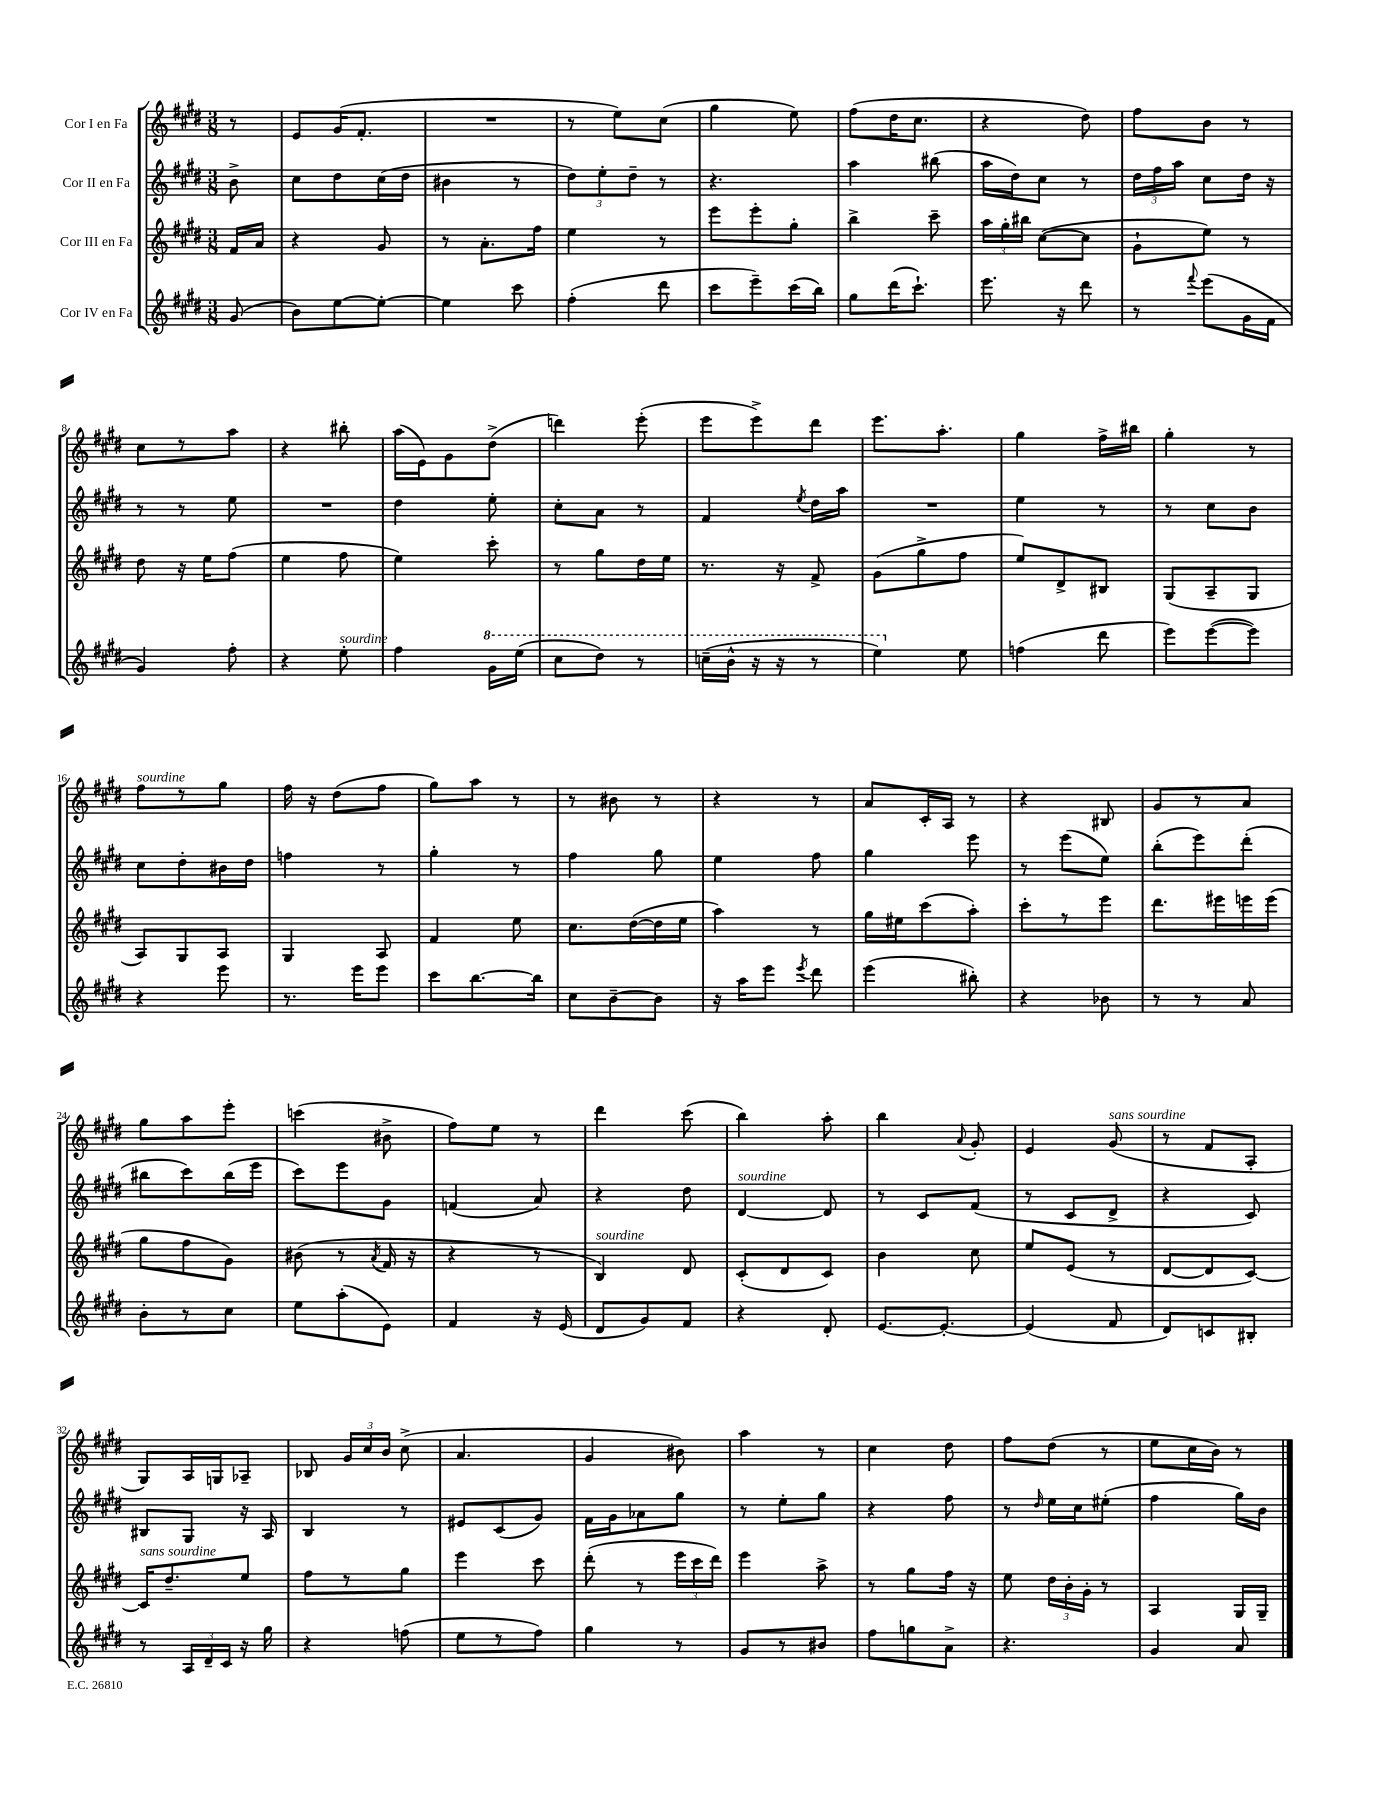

**kern	**kern	**kern	**kern
*part4	*part3	*part2	*part1
*staff4	*staff3	*staff2	*staff1
*I"Cor IV en Fa	*I"Cor III en Fa	*I"Cor II en Fa	*I"Cor I en Fa
*clefG2	*clefG2	*clefG2	*clefG2
*k[f#c#g#d#]	*k[f#c#g#d#]	*k[f#c#g#d#]	*k[f#c#g#d#]
*M3/8	*M3/8	*M3/8	*M3/8
=	=	=	=
(8g#/	16f#/LL	8b^\	8r
.	16a/JJ	.	.
=1	=1	=1	=1
8b\L)	4r	8cc#\L	8e/L
[8ee\	.	8dd#\	(16g#/K
.	.	.	8.f#'/J
8ee'\J_	8g#/	(16cc#\L	.
.	.	16dd#\JJ	.
=2	=2	=2	=2
4ee\]	8r	4b#X\	4.r
.	8.a'\L	.	.
8ccc#\	.	8r	.
.	16ff#\Jk	.	.
=3	=3	=3	=3
(4ff#'\	4ee\	12dd#\L)	8r
.	.	12ee'\	.
.	.	.	8ee\L)
.	.	12dd#~\J	.
8ddd#\	8r	8r	(8cc#\J
=4	=4	=4	=4
8ccc#\L	8eee\L	4.r	4gg#\
8eee~\)	8eee'\	.	.
(16ccc#\L	8gg#'\J	.	8ee\)
16bb\JJ)	.	.	.
=5	=5	=5	=5
8gg#\L	4bb^\	4aa\	(8ff#\L
(16ddd#\K	.	.	16dd#\K
8.ccc#`\J)	.	.	8.cc#\J
.	8ccc#~\	(8bb#X\	.
=6	=6	=6	=6
8.eee\	24aa\LL	16aa\LL	4r
.	24gg#'\	.	.
.	.	16dd#\J)	.
.	24bb#X\JJ	.	.
.	([8cc#\L	8cc#\J	.
16r	.	.	.
8ddd#\	8cc#\J]	8r	8dd#\)
=7	=7	=7	=7
8r	8g#`\L	24dd#\LL	8ff#\L
.	.	24ff#\	.
.	.	24aa\JJ	.
8qqfff#/	.	.	.
(8eee\L	8ee\J)	8cc#\L	8b\J
16g#\L	8r	16dd#\Jk	8r
16f#\JJ	.	16r	.
!!LO:LB:g=z
=8	=8	=8	=8
4g#/)	8dd#\	8r	8cc#\L
.	16r	8r	8r
.	16ee\KL	.	.
8ff#'\	(8ff#\J	8ee\	8aa\J
=9	=9	=9	=9
4r	4ee\	4.r	4r
!LO:TX:a:i:t=sourdine	!	!	!
8ee'\	8ff#\	.	8bb#X'\
=10	=10	=10	=10
4ff#\	4ee\)	4dd#\	(16aa\LL
.	.	.	16e\J)
.	.	.	8g#\
*8va	*	*	*
16gg#\LL	8ccc#'\	8ee'\	(8dd#^\J
(16eee\JJ	.	.	.
=11	=11	=11	=11
8ccc#\L	8r	8cc#'\L	4dddn\)
8ddd#\J)	8gg#\L	8a\J	.
8r	16dd#\L	8r	(8eee'\
.	16ee\JJ	.	.
=12	=12	=12	=12
(16cccn~\LL	8.r	4f#/	8eee\L
16bb^^\JJ	.	.	.
16r	.	.	8eee^\)
16r	16r	.	.
.	.	8qee/	.
8r	8f#^/	16dd#\LL	8ddd#\J
.	.	16aa\JJ	.
=13	=13	=13	=13
4eee\)	(8g#\L	4.r	8.eee\L
.	8gg#^\	.	.
.	.	.	8.aa'\J
*X8va	*	*	*
8ee\	8ff#\J	.	.
=14	=14	=14	=14
(4ffn\	8ee/L)	4ee\	4gg#\
.	8d#^/	.	.
8ddd#\	8B#X/J	8r	16ff#^\LL
.	.	.	16bb#X\JJ
=15	=15	=15	=15
8eee\L)	(8G#/L	8r	4gg#'\
([8eee\	8A~/	8cc#\L	.
8eee\J])	8G#/J	8b\J	8r
!!LO:LB:g=z
=16	=16	=16	=16
!	!	!	!LO:TX:a:i:t=sourdine
4r	8A/L)	8cc#\L	8ff#\L
.	8G#/	8dd#'\	8r
8eee\	8A/J	16b#X\L	8gg#\J
.	.	16dd#\JJ	.
=17	=17	=17	=17
8.r	4G#/	4ffn\	16ff#\
.	.	.	16r
.	.	.	(8dd#\L
16eee\KL	.	.	.
8eee\J	8A/	8r	8ff#\J
=18	=18	=18	=18
8ccc#\L	4f#/	4gg#'\	8gg#\L)
[8.bb\	.	.	8aa\J
.	8ee\	8r	8r
16bb\Jk]	.	.	.
=19	=19	=19	=19
8cc#\L	8.cc#\L	4ff#\	8r
[8b~\	.	.	8b#X\
.	([16dd#\L	.	.
8b\J]	16dd#\]	8gg#\	8r
.	16ee\JJ	.	.
=20	=20	=20	=20
16r	4aa\)	4ee\	4r
16aa\KL	.	.	.
8eee\J	.	.	.
8qeee/	.	.	.
8ddd#\	8r	8ff#\	8r
=21	=21	=21	=21
(4eee\	16gg#\LL	4gg#\	8a/L
.	16ee#X\J	.	.
.	(8ccc#\	.	16c#'/L
.	.	.	16A/JJ
8bb#X'\)	8aa'\J)	8eee\	8r
=22	=22	=22	=22
4r	8ccc#'\L	8r	4r
.	8r	(8eee\L	.
8b-X\	8eee\J	8ee\J)	8B#X/
=23	=23	=23	=23
8r	8.ddd#\L	(8bb'\L	8g#/L
8r	.	8eee\)	8r
.	16eee#X\L	.	.
8a/	16eeen\	(8ddd#'\J	8a/J
.	(16eee\JJ	.	.
!!LO:LB:g=z
=24	=24	=24	=24
8b'\L	8gg#\L	8bb#X\L	8gg#\L
8r	8ff#\	8ccc#\)	8aa\
8cc#\J	8g#\J)	(16bb#\L	8eee'\J
.	.	16eee\JJ	.
=25	=25	=25	=25
8ee\L	(8b#X\	8ccc#\L)	(4cccn\
(8aa'\	8r	8eee\	.
.	8qa/	.	.
8e\J)	16f#/	8g#\J	8b#X^\
.	16r	.	.
=26	=26	=26	=26
4f#/	4r	(4fn/	8ff#\L)
.	.	.	8ee\J
16r	8r	8a/)	8r
(16e/	.	.	.
=27	=27	=27	=27
!	!LO:TX:a:i:t=sourdine	!	!
8d#/L	4B/)	4r	4ddd#\
8g#/)	.	.	.
8f#/J	8d#/	8dd#\	(8ccc#\
=28	=28	=28	=28
!	!	!LO:TX:a:i:t=sourdine	!
4r	(8c#'/L	[4d#/	4bb\)
.	8d#/	.	.
8d#'/	8c#/J)	8d#/]	8aa'\
=29	=29	=29	=29
[8.e/L	4b\	8r	4bb\
.	.	8c#/L	.
8.e'/J_	.	.	.
.	.	.	8qqa/
.	8cc#\	(8f#/J	8g#'/
=30	=30	=30	=30
(4e/]	8ee/L	8r	4e/
.	(8e/J	8c#/L	.
!	!	!	!LO:TX:a:i:t=sans sourdine
8f#/	8r	8d#^/J	(8g#/
=31	=31	=31	=31
8d#/L)	[8d#/L	4r	8r
8cn/	8d#/]	.	8f#/L
8B#X'/J	[8c#/J)	8c#/)	8A'/J
!!LO:LB:g=z
=32	=32	=32	=32
!	!LO:TX:a:i:t=sans sourdine	!	!
8r	16c#/KL]	8B#X/L	8G#/L)
.	8.dd#~/	.	.
24A/LL	.	8G#/J	16A/L
24d#~/	.	.	.
.	.	.	16Gn/J
24c#/JJ	.	.	.
16r	8ee/J	16r	8A-X~/J
16gg#\	.	16A/	.
=33	=33	=33	=33
4r	8ff#\L	4B/	8B-X/
.	8r	.	24g#/LL
.	.	.	24cc#/
.	.	.	24b/JJ
(8ffn\	8gg#\J	8r	(8cc#^\
=34	=34	=34	=34
8ee\L	4eee\	8e#X/L	4.a/
8r	.	(8c#/	.
8ff#\J)	8ccc#\	8g#/J)	.
=35	=35	=35	=35
4gg#\	(8ddd#'\	16f#\LL	4g#/
.	.	16g#\J	.
.	8r	8a-X\	.
8r	24eee\LL	8gg#\J	8b#X\)
.	24ccc#\	.	.
.	24ddd#\JJ)	.	.
=36	=36	=36	=36
8g#/L	4eee\	8r	4aa\
8r	.	8ee'\L	.
8b#X/J	8aa^\	8gg#\J	8r
=37	=37	=37	=37
8ff#\L	8r	4r	4cc#\
8ggn\	8gg#\L	.	.
8a^\J	16ff#\Jk	8ff#\	8dd#\
.	16r	.	.
=38	=38	=38	=38
4.r	8ee\	8r	8ff#\L
.	.	16qqdd#/	.
.	24dd#\LL	16ee\LL	(8dd#\J
.	24b'\	.	.
.	.	16cc#\J	.
.	24g#'\JJ	.	.
.	8r	(8ee#X'\J	8r
=39	=39	=39	=39
4g#/	4A/	4ff#\	8ee\L
.	.	.	16cc#\L
.	.	.	16b\JJ)
8a/	16G#/LL	16gg#\LL)	8r
.	16G#~/JJ	16b\JJ	.
==	==	==	==
*-	*-	*-	*-
